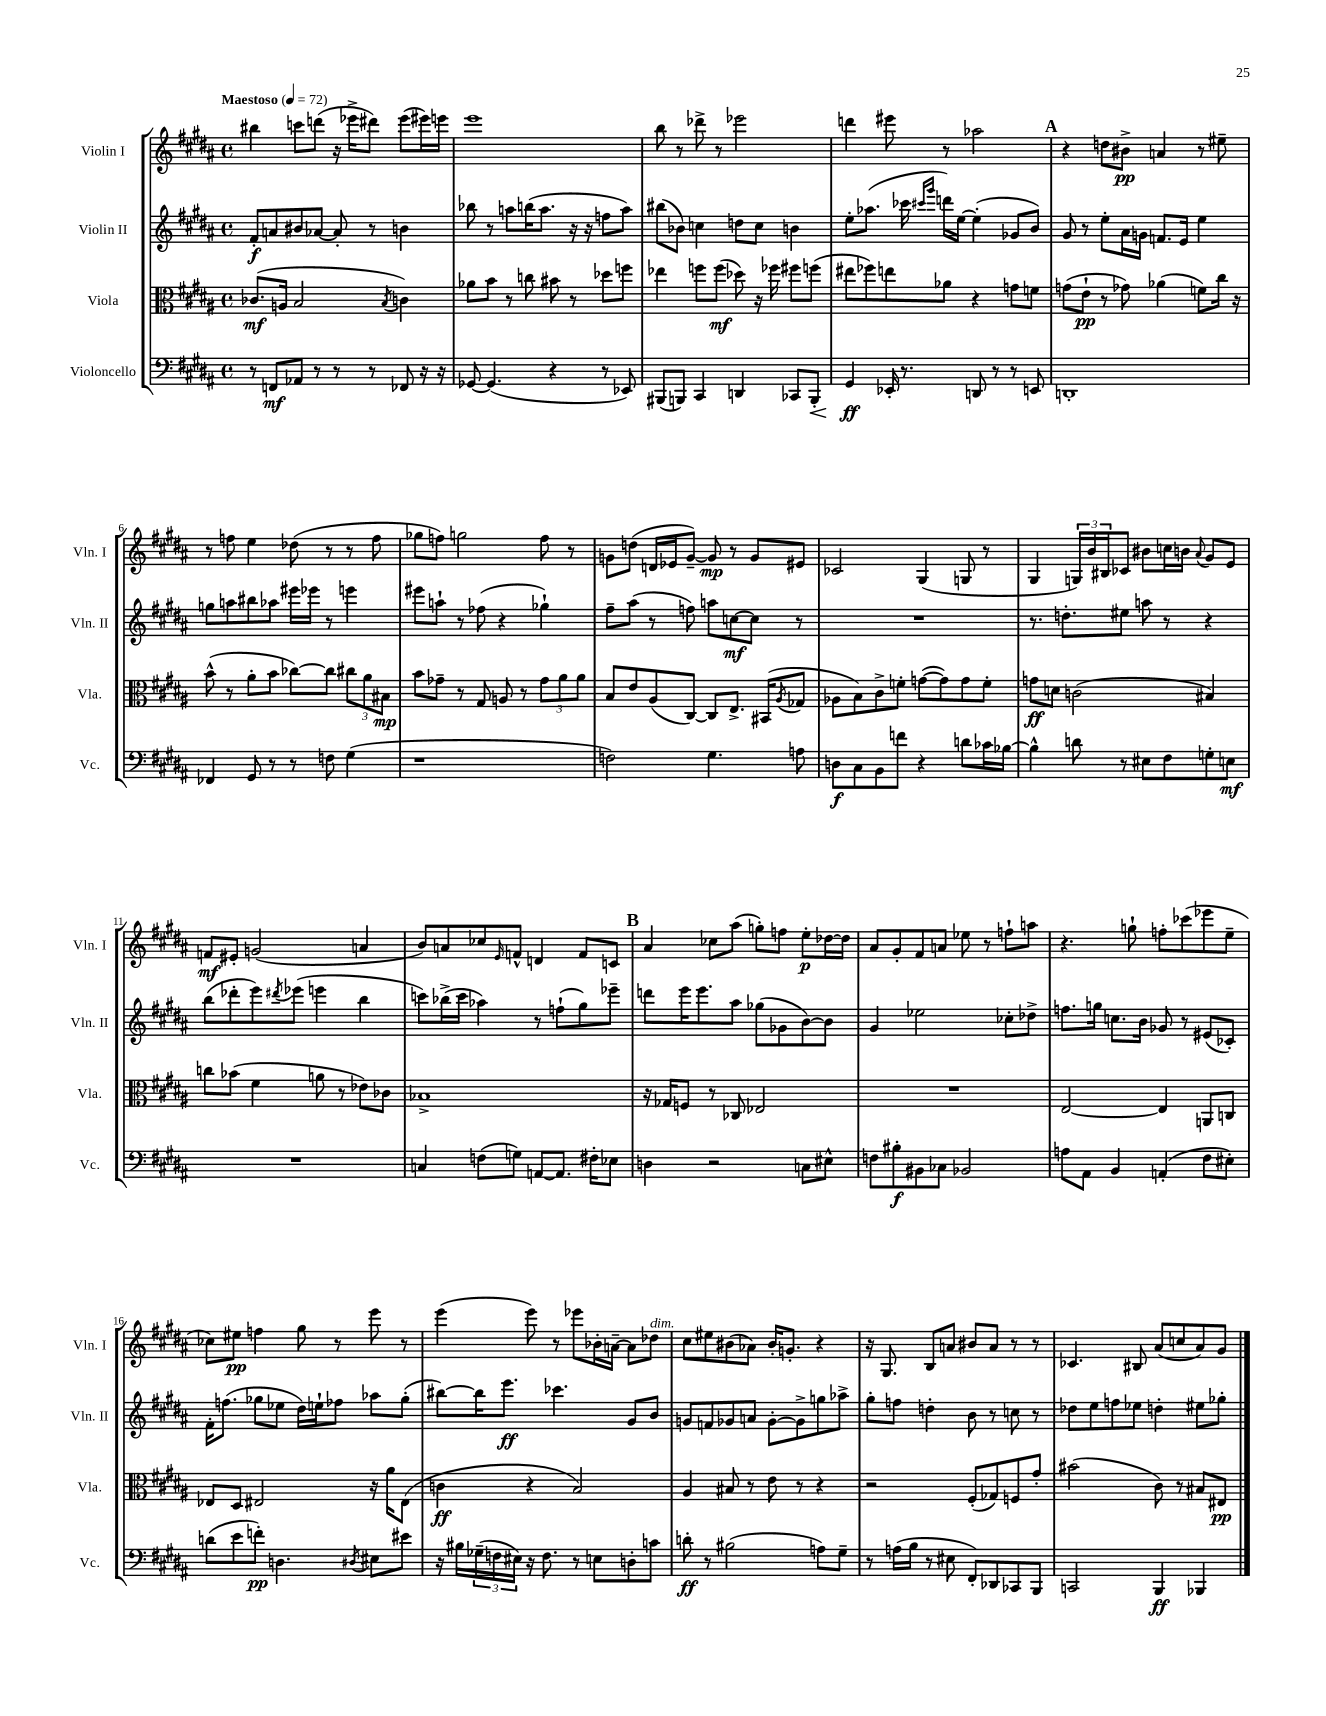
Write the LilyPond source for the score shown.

<<
\new StaffGroup <<
\new Staff = "s0" \with { instrumentName = "Violin I" shortInstrumentName = "Vln. I" } {
    \clef treble \key b \major \defaultTimeSignature \time 4/4 \tempo "Maestoso" 4 = 72
    bis''4 c'''8 d'''8( r16 ees'''16-> dis'''8) ees'''8( eis'''16) e'''16 |
    e'''1 |
    b''8 r8 des'''8-> r8 ees'''2 |
    d'''4 eis'''8 r8 aes''2 |
    \mark \markup { \bold "A" } r4 d''8 bis'8->\pp a'4 r8 eis''8-- |
    r8 f''8 e''4 des''8( r8 r8 f''8 |
    ges''8 f''8) g''2 f''8 r8 |
    g'8 d''8( d'16 ees'16 g'8~--) g'8\mp r8 g'8 eis'8 |
    ces'2 gis4( g8 r8 |
    gis4 \tuplet 3/2 { g16) b'16 bis16 } ces'8 bis'8 c''16 b'16 \appoggiatura { ais'8 } gis'8 e'8 |
    f'8\mf eis'8-. g'2( a'4 |
    b'8) a'8 ces''8 \grace { e'16 } f'8-^ d'4 f'8 c'8 |
    \mark \markup { \bold "B" } ais'4 ces''8 ais''8( g''8-.) f''8 e''8-.\p des''16~ des''16 |
    ais'8 gis'8-. fis'8 a'8 ees''8 r8 f''8-! a''8 |
    r4. g''8-! f''8-. ces'''8( ees'''8 e''8-- |
    ces''8) eis''8\pp f''4 gis''8 r8 e'''8 r8 |
    e'''4( e'''8) r8 ees'''8 bes'16-. a'16~-- a'8 des''8^\markup { \italic "dim." } |
    cis''8 eis''8 bis'8( aes'8) bis'16-. g'8.-. r4 |
    r16 gis8. b8 a'8 bis'8 a'8 r8 r8 |
    ces'4. bis8 ais'8( c''8 ais'8) gis'8 \bar "|." |
}
\new Staff = "s1" \with { instrumentName = "Violin II" shortInstrumentName = "Vln. II" } {
    \clef treble \key b \major \defaultTimeSignature \time 4/4
    fis'8-.\f a'8 bis'8 aes'8~ aes'8-. r8 b'4 |
    bes''8 r8 a''8 b''16( a''8. r16 r16 f''8 a''8) |
    bis''8( bes'8) c''4 d''8 c''8 b'4 |
    e''8-. aes''8.( ces'''16 \grace { cis'''16 gis'''16 } d'''16) e''16~ e''4-.( ges'8 b'8) |
    \mark \markup { \bold "A" } gis'8 r8 e''8-. ais'16 g'16 f'8. e'16 e''4 |
    g''8 a''8 bis''8 aes''8 eis'''16 ees'''16 r8 e'''4 |
    eis'''8 a''8-! r8 fes''8( r4 ges''4-!) |
    fis''8-- ais''8( r8 f''8) a''8 c''8~\mf c''8 r8 |
    R1 |
    r8. d''8.-. eis''8 a''8 r8 r4 |
    b''8( des'''8-. e'''8) \acciaccatura { dis'''8 } ees'''8( e'''4 b''4 |
    c'''8) bes''16->( c'''16 aes''4) r8 f''8-!( gis''8) ees'''8-- |
    \mark \markup { \bold "B" } d'''8 e'''16 e'''8. ais''8 ges''8( ges'8 b'8~) b'8 |
    gis'4 ees''2 ces''8-. des''8-> |
    f''8. g''16 c''8. b'16 ges'8 r8 eis'8( ces'8-.) |
    fis'16-. f''8.( ges''8 ees''8 dis''16) e''16-! fes''8 aes''8 ges''8-.( |
    bis''8~) bis''16 e'''8.\ff ces'''4. gis'8 b'8 |
    g'8 f'8 ges'8 a'8 ges'8~-. ges'8-> g''8 aes''8-> |
    gis''8-. f''8 d''4-. b'8 r8 c''8 r8 |
    des''8 e''8 f''8 ees''8 d''4-. eis''8 ges''8-. \bar "|." |
}
\new Staff = "s2" \with { instrumentName = "Viola" shortInstrumentName = "Vla." } {
    \clef alto \key b \major \defaultTimeSignature \time 4/4
    ces'8.\mf( a16 b2 \acciaccatura { b8 } c'4) |
    aes'8 b'8 r8 c''8 bis'8 r8 des''8 f''8 |
    ees''4 f''8 f''8\mf( des''8) r16 fes''16 fis''8 f''8( |
    eis''8 fes''8) e''8 aes'8 r4 g'8 f'8 |
    \mark \markup { \bold "A" } g'8( e'8-!\pp r8 ges'8) aes'4( f'8) cis''16 r16 |
    b'8-^( r8 ais'8-. b'8 ces''8~) ces''8 \tuplet 3/2 { cis''8 ais'8 bis8\mp } |
    b'8 ges'8-- r8 gis8 a8 r8 \tuplet 3/2 { ges'8 ais'8 ais'8 } |
    b8 e'8 ais8( cis8~) cis8 e8.-> bis,16( \acciaccatura { ais8 } ges8 |
    aes8 b8) cis'8-> f'8-. g'8~( g'8) g'8 f'8-. |
    g'8\ff d'8 c'2( bis4) |
    c''8 bes'8( fis'4 a'8 r8 ees'8) ces'8 |
    bes1-> |
    \mark \markup { \bold "B" } r16 ges16 f8 r8 ces8 ees2 |
    R1 |
    e2~ e4 a,8 c8 |
    ees8 dis8 eis2 r16 ais'16 eis8( |
    c'4\ff r4 b2) |
    ais4 bis8 r8 e'8 r8 r4 |
    r2 fis8-.( ges8) f8 gis'8-. |
    bis'2( cis'8) r8 bis8 eis8\pp \bar "|." |
}
\new Staff = "s3" \with { instrumentName = "Violoncello" shortInstrumentName = "Vc." } {
    \clef bass \key b \major \defaultTimeSignature \time 4/4
    r8 f,8\mf aes,8 r8 r8 r8 fes,8 r16 r16 |
    ges,8~ ges,4.( r4 r8 ees,8) |
    bis,,8( b,,8) cis,4 d,4 ces,8 b,,8-.\< |
    gis,4\ff\! ees,16-. r8. d,8 r8 r8 e,8 |
    \mark \markup { \bold "A" } d,1-. |
    fes,4 gis,8 r8 r8 f8 gis4( |
    r1 |
    f2) gis4. a8 |
    d8\f cis8 b,8 f'8 r4 d'8 ces'16 bes16~ |
    bes4-^ d'8 r8 eis8 fis8 g8-. e8\mf |
    R1 |
    c4 f8( g8) a,8~ a,8. fis16-. ees8 |
    \mark \markup { \bold "B" } d4 r2 c8 eis8-^ |
    f8 bis8-.\f bis,8 ces8 bes,2 |
    a8 ais,8 b,4 a,4-.( fis8 eis8-.) |
    d'8( e'8 f'8-.\pp) d4. \acciaccatura { dis8 } eis8 eis'8 |
    r16 bis16 \tuplet 3/2 { ges16--( f16 eis16) } r16 f8. r8 e8 d8-. c'8 |
    d'8-.\ff r8 bis2( a8) gis8-- |
    r8 a16( b16 r8 eis8 fis,8-.) des,8 ces,8 b,,8 |
    c,2 b,,4\ff bes,,4 \bar "|." |
}
>>
>>
